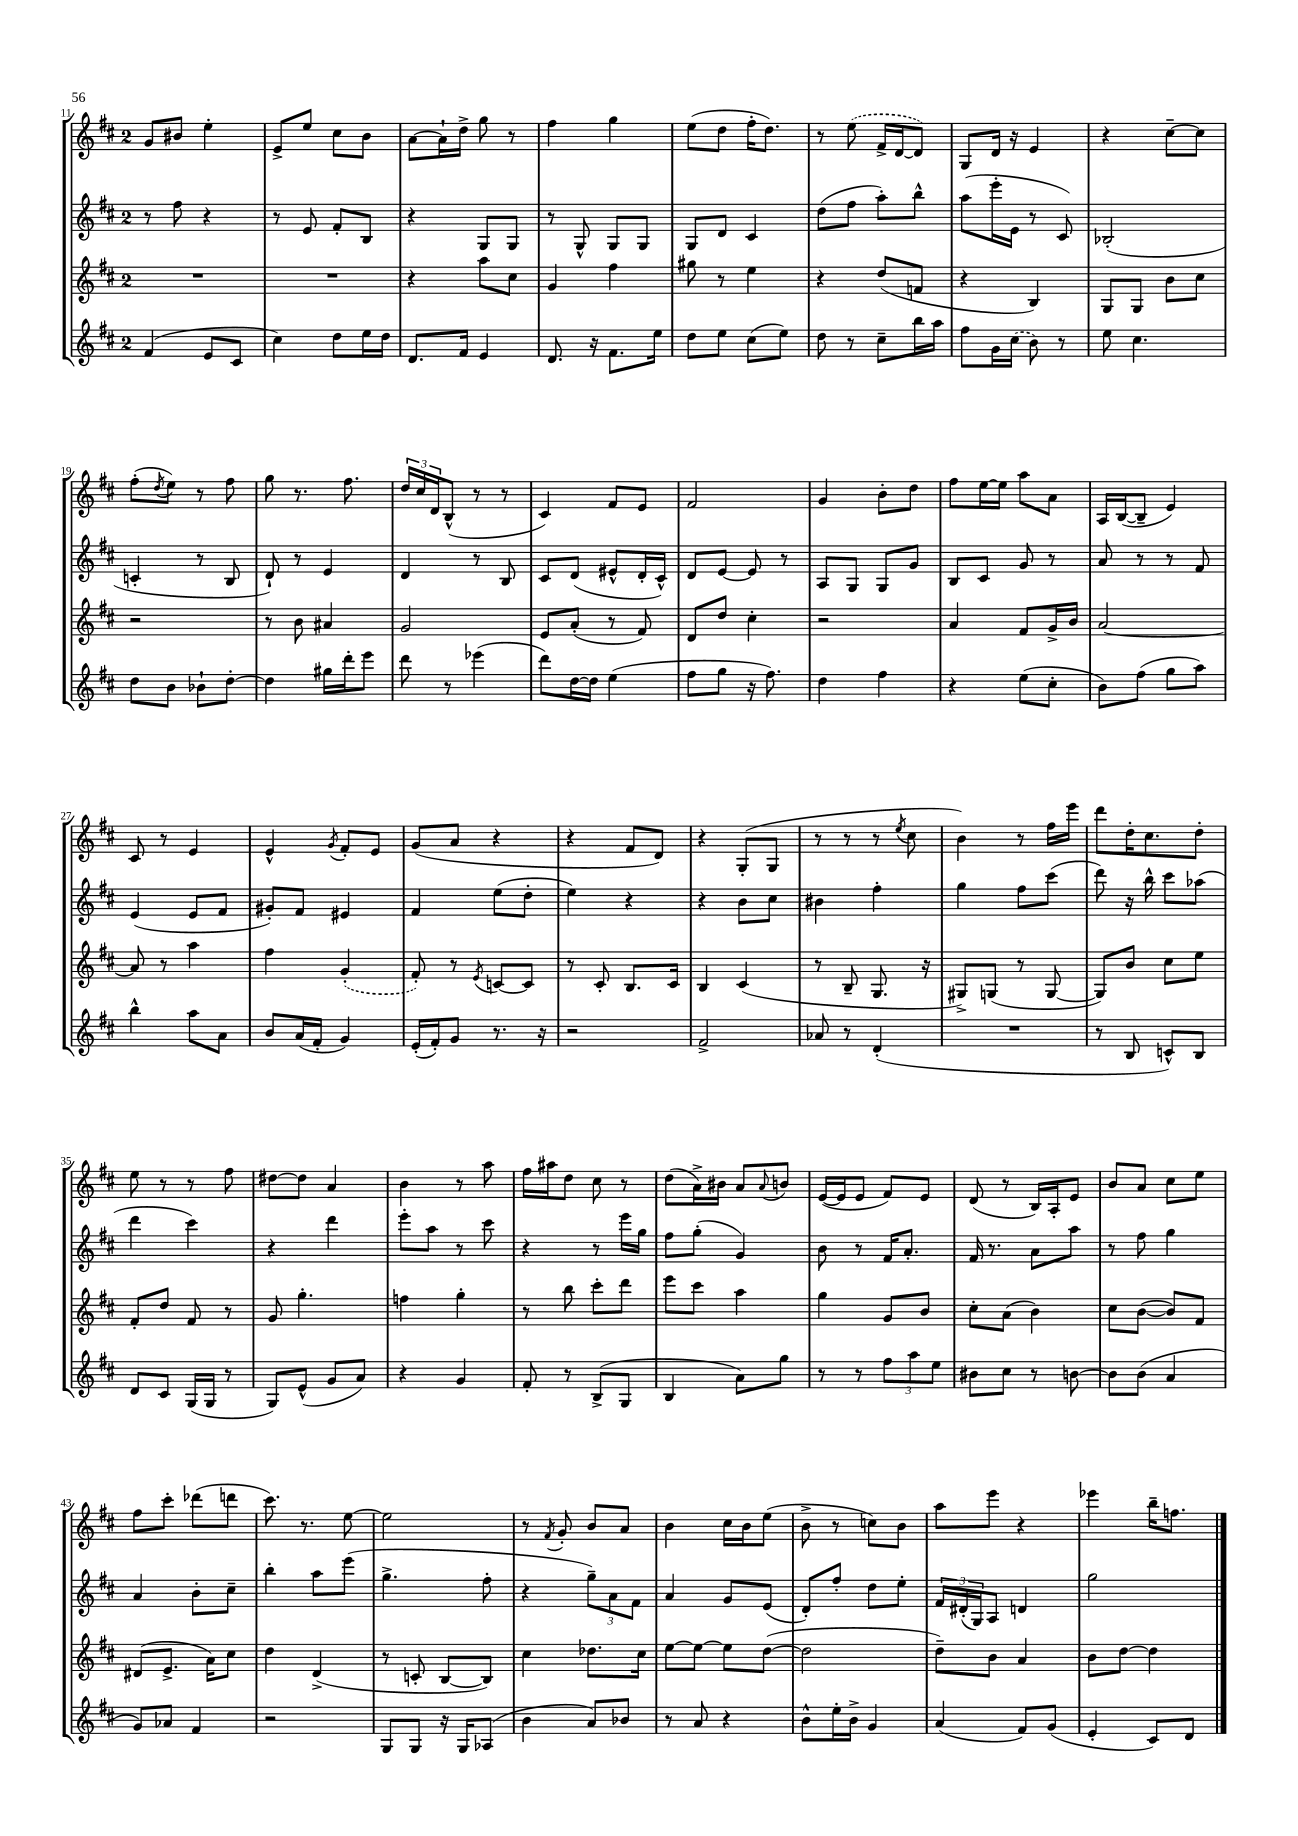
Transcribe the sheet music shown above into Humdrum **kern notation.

**kern	**kern	**kern	**kern
*part4	*part3	*part2	*part1
*staff4	*staff3	*staff2	*staff1
*clefG2	*clefG2	*clefG2	*clefG2
*k[f#c#]	*k[f#c#]	*k[f#c#]	*k[f#c#]
*M2/4	*M2/4	*M2/4	*M2/4
=11	=11	=11	=11
(4f#/	2r	8r	8g/L
.	.	8ff#\	8b#X/J
8e/L	.	4r	4ee'\
8c#/J	.	.	.
=12	=12	=12	=12
4cc#\)	2r	8r	8e^/L
.	.	8e/	8ee/J
8dd\L	.	8f#'/L	8cc#\L
16ee\L	.	8B/J	8b\J
16dd\JJ	.	.	.
=13	=13	=13	=13
8.d/L	4r	4r	[8a\L
.	.	.	16a`\L]
16f#/Jk	.	.	16dd^\JJ
4e/	8aa\L	8G/L	8gg\
.	8cc#\J	8G/J	8r
=14	=14	=14	=14
8.d/	4g/	8r	4ff#\
.	.	8G^^/	.
16r	.	.	.
8.f#\L	4ff#\	8G/L	4gg\
.	.	8G/J	.
16ee\Jk	.	.	.
=15	=15	=15	=15
8dd\L	8gg#X\	8G/L	(8ee\L
8ee\J	8r	8d/J	8dd\J
(8cc#\L	4ee\	4c#/	16ff#'\KL
.	.	.	8.dd\J)
8ee\J)	.	.	.
=16	=16	=16	=16
8dd\	4r	(8dd\L	8r
8r	.	8ff#\J	(8ee\
8cc#~\L	(8dd/L	8aa'\L)	16f#^/LL
.	.	.	[16d/J
16bb\L	8fn/J	8bb^^\J	8d/J])
16aa\JJ	.	.	.
=17	=17	=17	=17
8ff#\L	4r	(8aa\L	8G/L
16g\L	.	16eee'\L	16d/Jk
(16cc#\JJ	.	16e\JJ	16r
8b\)	4B/)	8r	4e/
8r	.	8c#/)	.
=18	=18	=18	=18
8ee\	8G/L	(2B-X'/	4r
4.cc#\	8G/J	.	.
.	8b\L	.	[8cc#~\L
.	8cc#\J	.	8cc#\J]
!!LO:LB:g=z
=19	=19	=19	=19
8dd\L	2r	4cn'/	(8ff#'\L
.	.	.	8qdd/
8b\J	.	.	8ee\J)
8b-X`\L	.	8r	8r
[8dd'\J	.	8B/	8ff#\
=20	=20	=20	=20
4dd\]	8r	8d`/)	8gg\
.	8b\	8r	8.r
16gg#X\LL	4a#X/	4e/	.
16ddd'\J	.	.	8.ff#\
8eee\J	.	.	.
=21	=21	=21	=21
8ddd\	2g/	4d/	24dd/LL
.	.	.	24cc#/
.	.	.	24d/J
8r	.	.	(8B^^/J
(4eee-X\	.	8r	8r
.	.	8B/	8r
=22	=22	=22	=22
8ddd\L)	8e/L	8c#/L	4c#/)
[16dd\L	(8a'/J	(8d/J	.
16dd\JJ]	.	.	.
(4ee\	8r	8e#X^^/L	8f#/L
.	8f#/)	16d'/L	8e/J
.	.	16c#^^/JJ)	.
=23	=23	=23	=23
8ff#\L	8d/L	8d/L	2f#/
8gg\J	8dd/J	[8e/J	.
16r	4cc#'\	8e/]	.
8.ff#\)	.	.	.
.	.	8r	.
=24	=24	=24	=24
4dd\	2r	8A/L	4g/
.	.	8G/J	.
4ff#\	.	8G/L	8b'\L
.	.	8g/J	8dd\J
=25	=25	=25	=25
4r	4a/	8B/L	8ff#\L
.	.	8c#/J	[16ee\L
.	.	.	16ee\JJ]
(8ee\L	8f#/L	8g/	8aa\L
8cc#'\J	16g^/L	8r	8a\J
.	16b/JJ	.	.
=26	=26	=26	=26
8b\L)	[2a/	8a/	16A/LL
.	.	.	([16B/J
(8ff#\J	.	8r	8B~/J]
8gg\L	.	8r	4e/)
8aa\J)	.	8f#/	.
!!LO:LB:g=z
=27	=27	=27	=27
4bb^^\	8a/]	(4e/	8c#/
.	8r	.	8r
8aa\L	4aa\	8e/L	4e/
8a\J	.	8f#/J	.
=28	=28	=28	=28
8b/L	4ff#\	8g#X'/L)	4e^^/
(16a/L	.	8f#/J	.
16f#'/JJ	.	.	.
.	.	.	8qg/
4g/)	(4g'/	4e#X/	8f#'/L
.	.	.	8e/J
=29	=29	=29	=29
(16e'/LL	8f#'/)	4f#/	(8g/L
16f#'/J)	.	.	.
8g/J	8r	.	8a/J
.	8qe/	.	.
8.r	[8cn/L	(8ee\L	4r
.	8c/J]	8dd'\J	.
16r	.	.	.
=30	=30	=30	=30
2r	8r	4ee\)	4r
.	8c#'/	.	.
.	8.B/L	4r	8f#/L
.	.	.	8d/J)
.	16c#/Jk	.	.
=31	=31	=31	=31
2f#^/	4B/	4r	4r
.	(4c#/	8b\L	(8G'/L
.	.	8cc#\J	8G/J
=32	=32	=32	=32
8a-X/	8r	4b#X\	8r
8r	8B~/	.	8r
(4d'/	8.G/	4ff#'\	8r
.	.	.	8qee/
.	.	.	8cc#\
.	16r	.	.
=33	=33	=33	=33
2r	8G#X^/L)	4gg\	4b\)
.	(8Gn/J	.	.
.	8r	8ff#\L	8r
.	[8G/	(8ccc#\J	16ff#\LL
.	.	.	16eee\JJ
=34	=34	=34	=34
8r	8G/L])	8ddd\)	8ddd\L
8B/	8b/J	16r	16dd'\K
.	.	16bb^^\	8.cc#\
8cn^^/L)	8cc#\L	8ccc#\L	.
8B/J	8ee\J	(8aa-X\J	8dd'\J
!!LO:LB:g=z
=35	=35	=35	=35
8d/L	8f#'/L	4ddd\	8ee\
8c#/J	8dd/J	.	8r
(16G/LL	8f#/	4ccc#\)	8r
16G/JJ	.	.	.
8r	8r	.	8ff#\
=36	=36	=36	=36
8G/L)	8g/	4r	[8dd#X\L
(8e^^/J	4.gg'\	.	8dd#\J]
8g/L	.	4ddd\	4a/
8a/J)	.	.	.
=37	=37	=37	=37
4r	4ffn\	8eee'\L	4b\
.	.	8aa\J	.
4g/	4gg'\	8r	8r
.	.	8ccc#\	8aa\
=38	=38	=38	=38
8f#'/	8r	4r	16ff#\LL
.	.	.	16aa#X\J
8r	8bb\	.	8dd\J
(8B^/L	8ccc#'\L	8r	8cc#\
8G/J	8ddd\J	16eee\LL	8r
.	.	16gg\JJ	.
=39	=39	=39	=39
4B/	8eee\L	8ff#\L	(8dd\L
.	8ccc#\J	(8gg'\J	16a^\L)
.	.	.	16b#X\JJ
8a\L)	4aa\	4g/)	8a/L
.	.	.	8qqa/
8gg\J	.	.	8bn/J
=40	=40	=40	=40
8r	4gg\	8b\	([16e/LL
.	.	.	16e/J]
8r	.	8r	8e/J
12ff#\L	8g/L	16f#/KL	8f#/L)
.	.	8.a'/J	.
12aa\	.	.	.
.	8b/J	.	8e/J
12ee\J	.	.	.
=41	=41	=41	=41
8b#X\L	8cc#'\L	16f#/	(8d/
.	.	8.r	.
8cc#\J	(8a\J	.	8r
8r	4b\)	8a\L	16B/LL)
.	.	.	16A'/J
[8bn\	.	8aa\J	8e/J
=42	=42	=42	=42
8b\L]	8cc#\L	8r	8b/L
(8b\J	([8b\J	8ff#\	8a/J
4a/	8b/L])	4gg\	8cc#\L
.	8f#/J	.	8ee\J
!!LO:LB:g=z
=43	=43	=43	=43
8g/L)	(8d#X/L	4a/	8ff#\L
8a-X/J	8.e^/J	.	8ccc#'\J
4f#/	.	8b'\L	(8ddd-X\L
.	16a\KL)	.	.
.	8cc#\J	8cc#~\J	8dddn\J
=44	=44	=44	=44
2r	4dd\	4bb'\	8.ccc#\)
.	.	.	8.r
.	(4d^/	8aa\L	.
.	.	(8eee\J	[8ee\
=45	=45	=45	=45
8G/L	8r	4.gg^\	2ee\]
8G/J	8cn'/	.	.
16r	[8B/L	.	.
16G/KL	.	.	.
(8A-X/J	8B/J])	8ff#'\	.
=46	=46	=46	=46
4b\	4cc#\	4r	8r
.	.	.	8qf#/
.	.	.	8g'/
8a/L)	8.dd-X\L	12gg~\L)	8b/L
.	.	12a\	.
8b-X/J	.	.	8a/J
.	.	12f#\J	.
.	16cc#\Jk	.	.
=47	=47	=47	=47
8r	[8ee\L	4a/	4b\
8a/	8ee\J_	.	.
4r	8ee\L]	8g/L	16cc#\LL
.	.	.	16b\J
.	([8dd\J	(8e/J	(8ee\J
=48	=48	=48	=48
8b^^\L	2dd\]	8d'/L)	8b^\
16ee'\L	.	8ff#'/J	8r
16b^\JJ	.	.	.
4g/	.	8dd\L	8ccn\L)
.	.	8ee'\J	8b\J
=49	=49	=49	=49
(4a/	8dd~\L)	24f#/LL	8aa\L
.	.	(24d#X'/	.
.	.	24G/J)	.
.	8b\J	8A/J	8eee\J
8f#/L)	4a/	4dn/	4r
(8g/J	.	.	.
=50	=50	=50	=50
4e'/	8b\L	2gg\	4eee-X\
.	[8dd\J	.	.
8c#/L)	4dd\]	.	16bb~\KL
.	.	.	8.ffn\J
8d/J	.	.	.
==	==	==	==
*-	*-	*-	*-
